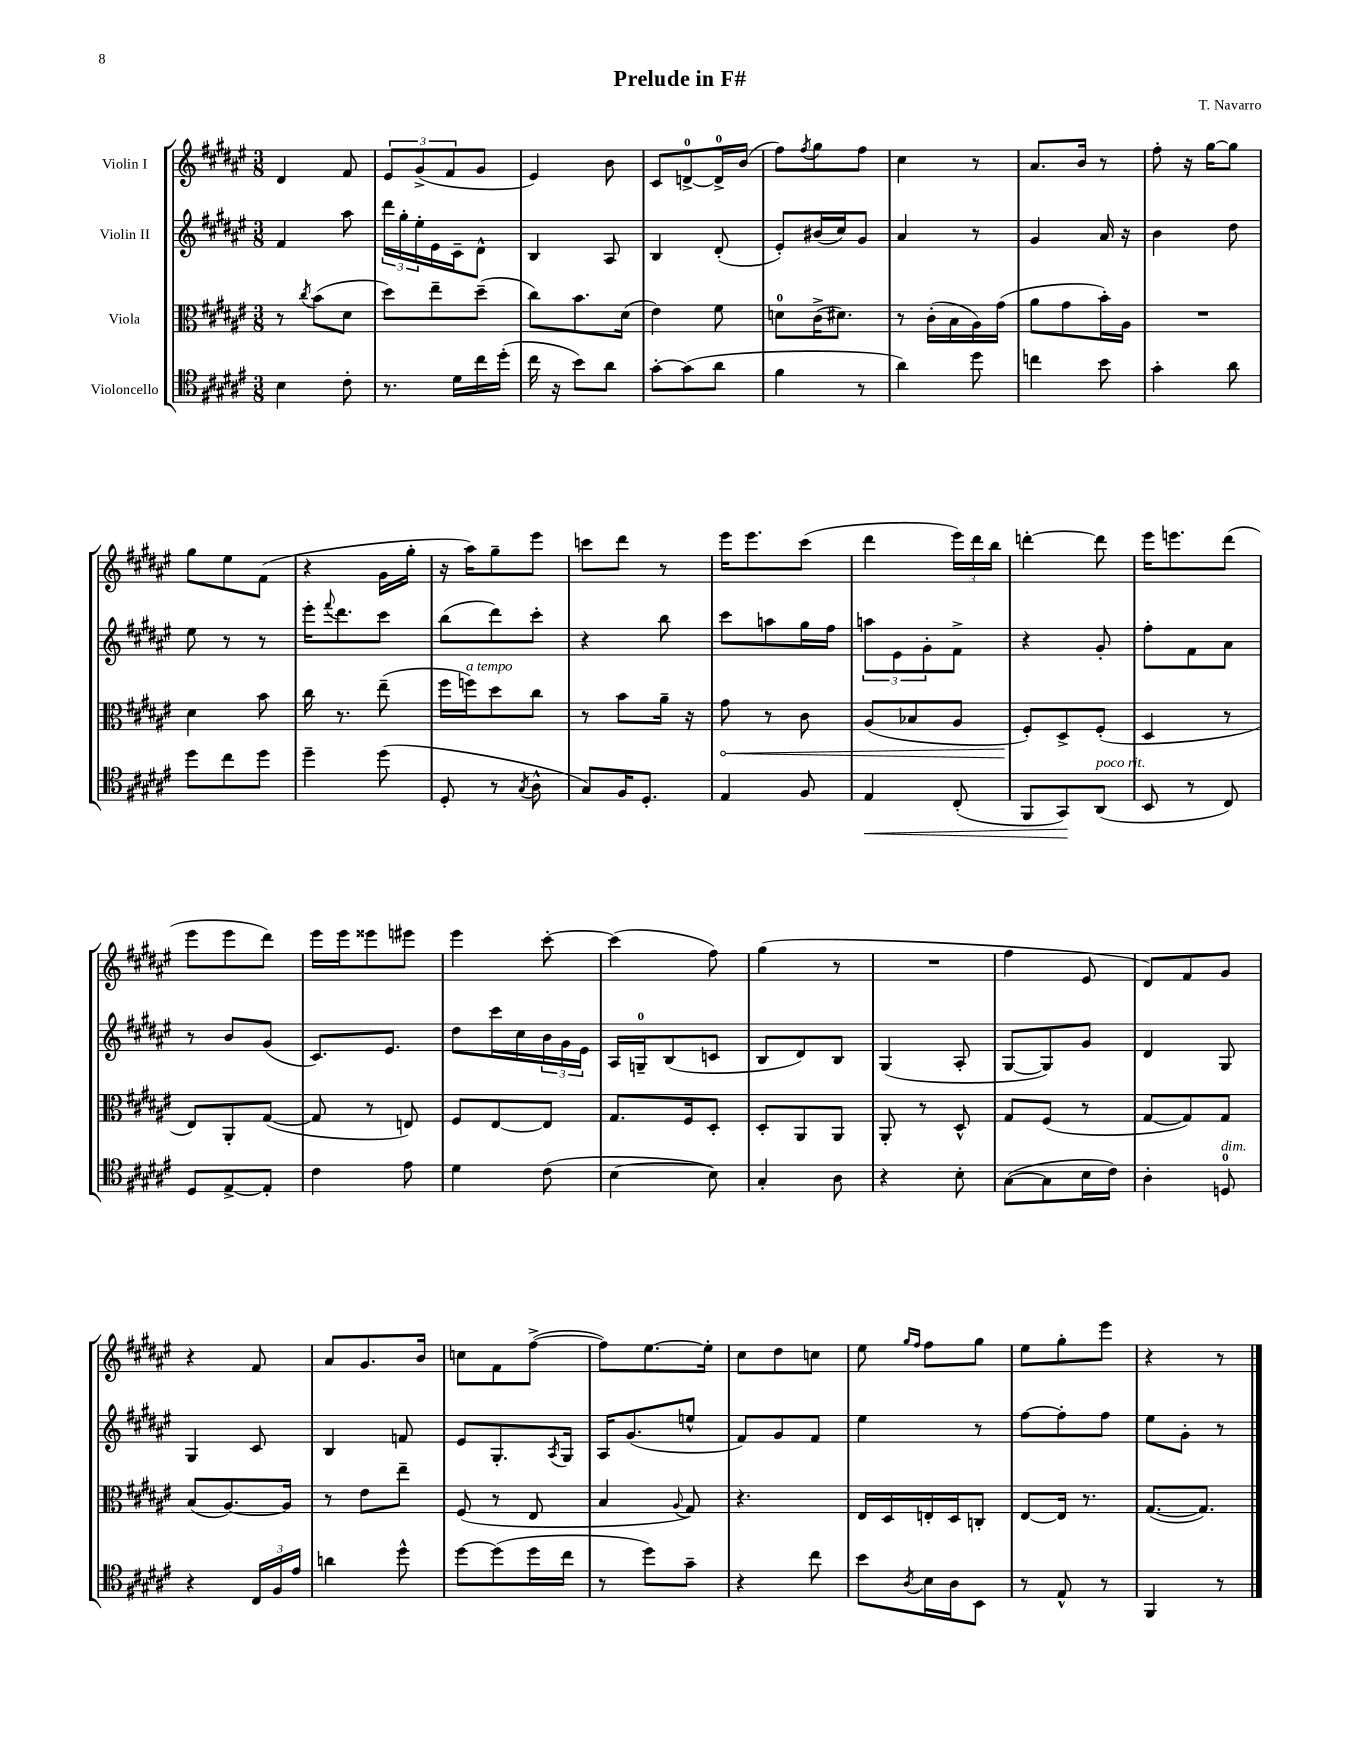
\header { title = "Prelude in F#" composer = "T. Navarro" }
<<
\new StaffGroup <<
\new Staff = "s0" \with { instrumentName = "Violin I" } {
    \clef treble \key fis \major \numericTimeSignature \time 3/8
    dis'4 fis'8 |
    \tuplet 3/2 { eis'8 gis'8->( fis'8 } gis'8 |
    eis'4) b'8 |
    cis'8 d'8-0~-> d'16-0-> b'16( |
    fis''8) \acciaccatura { fis''8 } gis''8 fis''8 |
    cis''4 r8 |
    ais'8. b'16 r8 |
    fis''8-. r16 gis''16~ gis''8 |
    gis''8 eis''8 fis'8( |
    r4 gis'16 gis''16-. |
    r16 ais''16) gis''8-- eis'''8 |
    c'''8 dis'''8 r8 |
    eis'''16 eis'''8. cis'''8( |
    dis'''4 \tuplet 3/2 { eis'''16) dis'''16 b''16 } |
    d'''4~-. d'''8 |
    eis'''16 e'''8. dis'''8( |
    eis'''8 eis'''8 dis'''8) |
    eis'''16 eis'''16 eisis'''8 eis'''8 |
    eis'''4 cis'''8~-. |
    cis'''4( fis''8) |
    gis''4( r8 |
    R4. |
    fis''4 eis'8 |
    dis'8) fis'8 gis'8 |
    r4 fis'8 |
    ais'8 gis'8. b'16 |
    c''8 fis'8 fis''8~->( |
    fis''8) eis''8.~ eis''16-. |
    cis''8 dis''8 c''8 |
    eis''8 \grace { gis''16 fis''16 } fis''8 gis''8 |
    eis''8 gis''8-. eis'''8 |
    r4 r8 \bar "|." |
}
\new Staff = "s1" \with { instrumentName = "Violin II" } {
    \clef treble \key fis \major \numericTimeSignature \time 3/8
    fis'4 ais''8 |
    \tuplet 3/2 { dis'''16 gis''16-. eis''16-. } eis'16 cis'16-- dis'8-^ |
    b4 ais8 |
    b4 dis'8-.( |
    eis'8-.) bis'16( cis''16) gis'8 |
    ais'4 r8 |
    gis'4 ais'16 r16 |
    b'4 dis''8 |
    eis''8 r8 r8 |
    eis'''16-. \appoggiatura { fis'''8 } dis'''8. cis'''8 |
    b''8( dis'''8) cis'''8-. |
    r4 b''8 |
    cis'''8 a''8 gis''16 fis''16 |
    \tuplet 3/2 { a''8 eis'8 gis'8-. } fis'8-> |
    r4 gis'8-. |
    fis''8-. fis'8 ais'8 |
    r8 b'8 gis'8( |
    cis'8.) eis'8. |
    dis''8 cis'''16 cis''16 \tuplet 3/2 { b'16 gis'16 eis'16 } |
    ais16 g16-0-- b8( c'8 |
    b8 dis'8) b8 |
    gis4( ais8-. |
    gis8~ gis8) gis'8 |
    dis'4 gis8 |
    gis4 cis'8 |
    b4 f'8 |
    eis'8 gis8.-. \acciaccatura { ais8 } gis16 |
    ais16 gis'8.( e''8-^ |
    fis'8) gis'8 fis'8 |
    eis''4 r8 |
    fis''8~ fis''8-. fis''8 |
    eis''8 gis'8-. r8 \bar "|." |
}
\new Staff = "s2" \with { instrumentName = "Viola" } {
    \clef alto \key fis \major \numericTimeSignature \time 3/8
    r8 \acciaccatura { cis''8 } b'8( dis'8 |
    dis''8) eis''8-- dis''8--( |
    cis''8) b'8. dis'16( |
    eis'4) fis'8 |
    d'8-0 cis'16->( dis'8.) |
    r8 cis'16-.( b16 ais16) gis'16( |
    ais'8 gis'8 b'16-.) ais16 |
    R4. |
    dis'4 b'8 |
    cis''16 r8. eis''8--( |
    fis''16 f''16^\markup { \italic "a tempo" }) dis''8 cis''8 |
    r8 b'8 ais'16-- r16 |
    \once \override Hairpin.circled-tip = ##t gis'8\< r8 cis'8 |
    ais8( bes8 ais8 |
    fis8-.\!) dis8-> fis8-.( |
    dis4 r8 |
    eis8) ais,8-. gis8~( |
    gis8 r8 e8) |
    fis8 eis8~ eis8 |
    gis8. fis16 dis8-. |
    dis8-. ais,8 ais,8 |
    ais,8-. r8 dis8-^ |
    gis8 fis8( r8 |
    gis8~ gis8) gis8 |
    b8( ais8.~) ais16 |
    r8 eis'8 eis''8-- |
    fis8( r8 eis8 |
    b4 \appoggiatura { ais8 } gis8) |
    r4. |
    eis16 dis16 e16-. dis16 c8-. |
    eis8~ eis16 r8. |
    gis8.~( gis8.) \bar "|." |
}
\new Staff = "s3" \with { instrumentName = "Violoncello" } {
    \clef tenor \key fis \major \numericTimeSignature \time 3/8
    b4 cis'8-. |
    r8. dis'16 cis''16 dis''16-.( |
    cis''16 r16 b'8) ais'8 |
    gis'8~-. gis'8( ais'8 |
    fis'4 r8 |
    ais'4) dis''8 |
    c''4 b'8 |
    gis'4-. ais'8 |
    dis''8 cis''8 dis''8 |
    dis''4-- dis''8( |
    dis8-. r8 \acciaccatura { gis8 } ais8-^ |
    gis8) fis16 dis8.-. |
    eis4 fis8 |
    eis4\< cis8-.( |
    fis,8 gis,8\!) ais,8^\markup { \italic "poco rit." }( |
    b,8 r8 cis8) |
    dis8 eis8~-> eis8-. |
    cis'4 eis'8 |
    dis'4 cis'8( |
    b4~ b8) |
    gis4-. ais8 |
    r4 b8-. |
    gis8~( gis8 b16 cis'16) |
    ais4-. d8-0^\markup { \italic "dim." } |
    r4 \tuplet 3/2 { cis16 fis16 eis'16 } |
    a'4 dis''8-^ |
    dis''8~ dis''8( dis''16 cis''16 |
    r8 dis''8) gis'8-- |
    r4 cis''8 |
    b'8 \acciaccatura { ais8 } b16 ais16 b,8 |
    r8 eis8-^ r8 |
    fis,4 r8 \bar "|." |
}
>>
>>
\layout { \context { \Score \remove "Bar_number_engraver" } }
